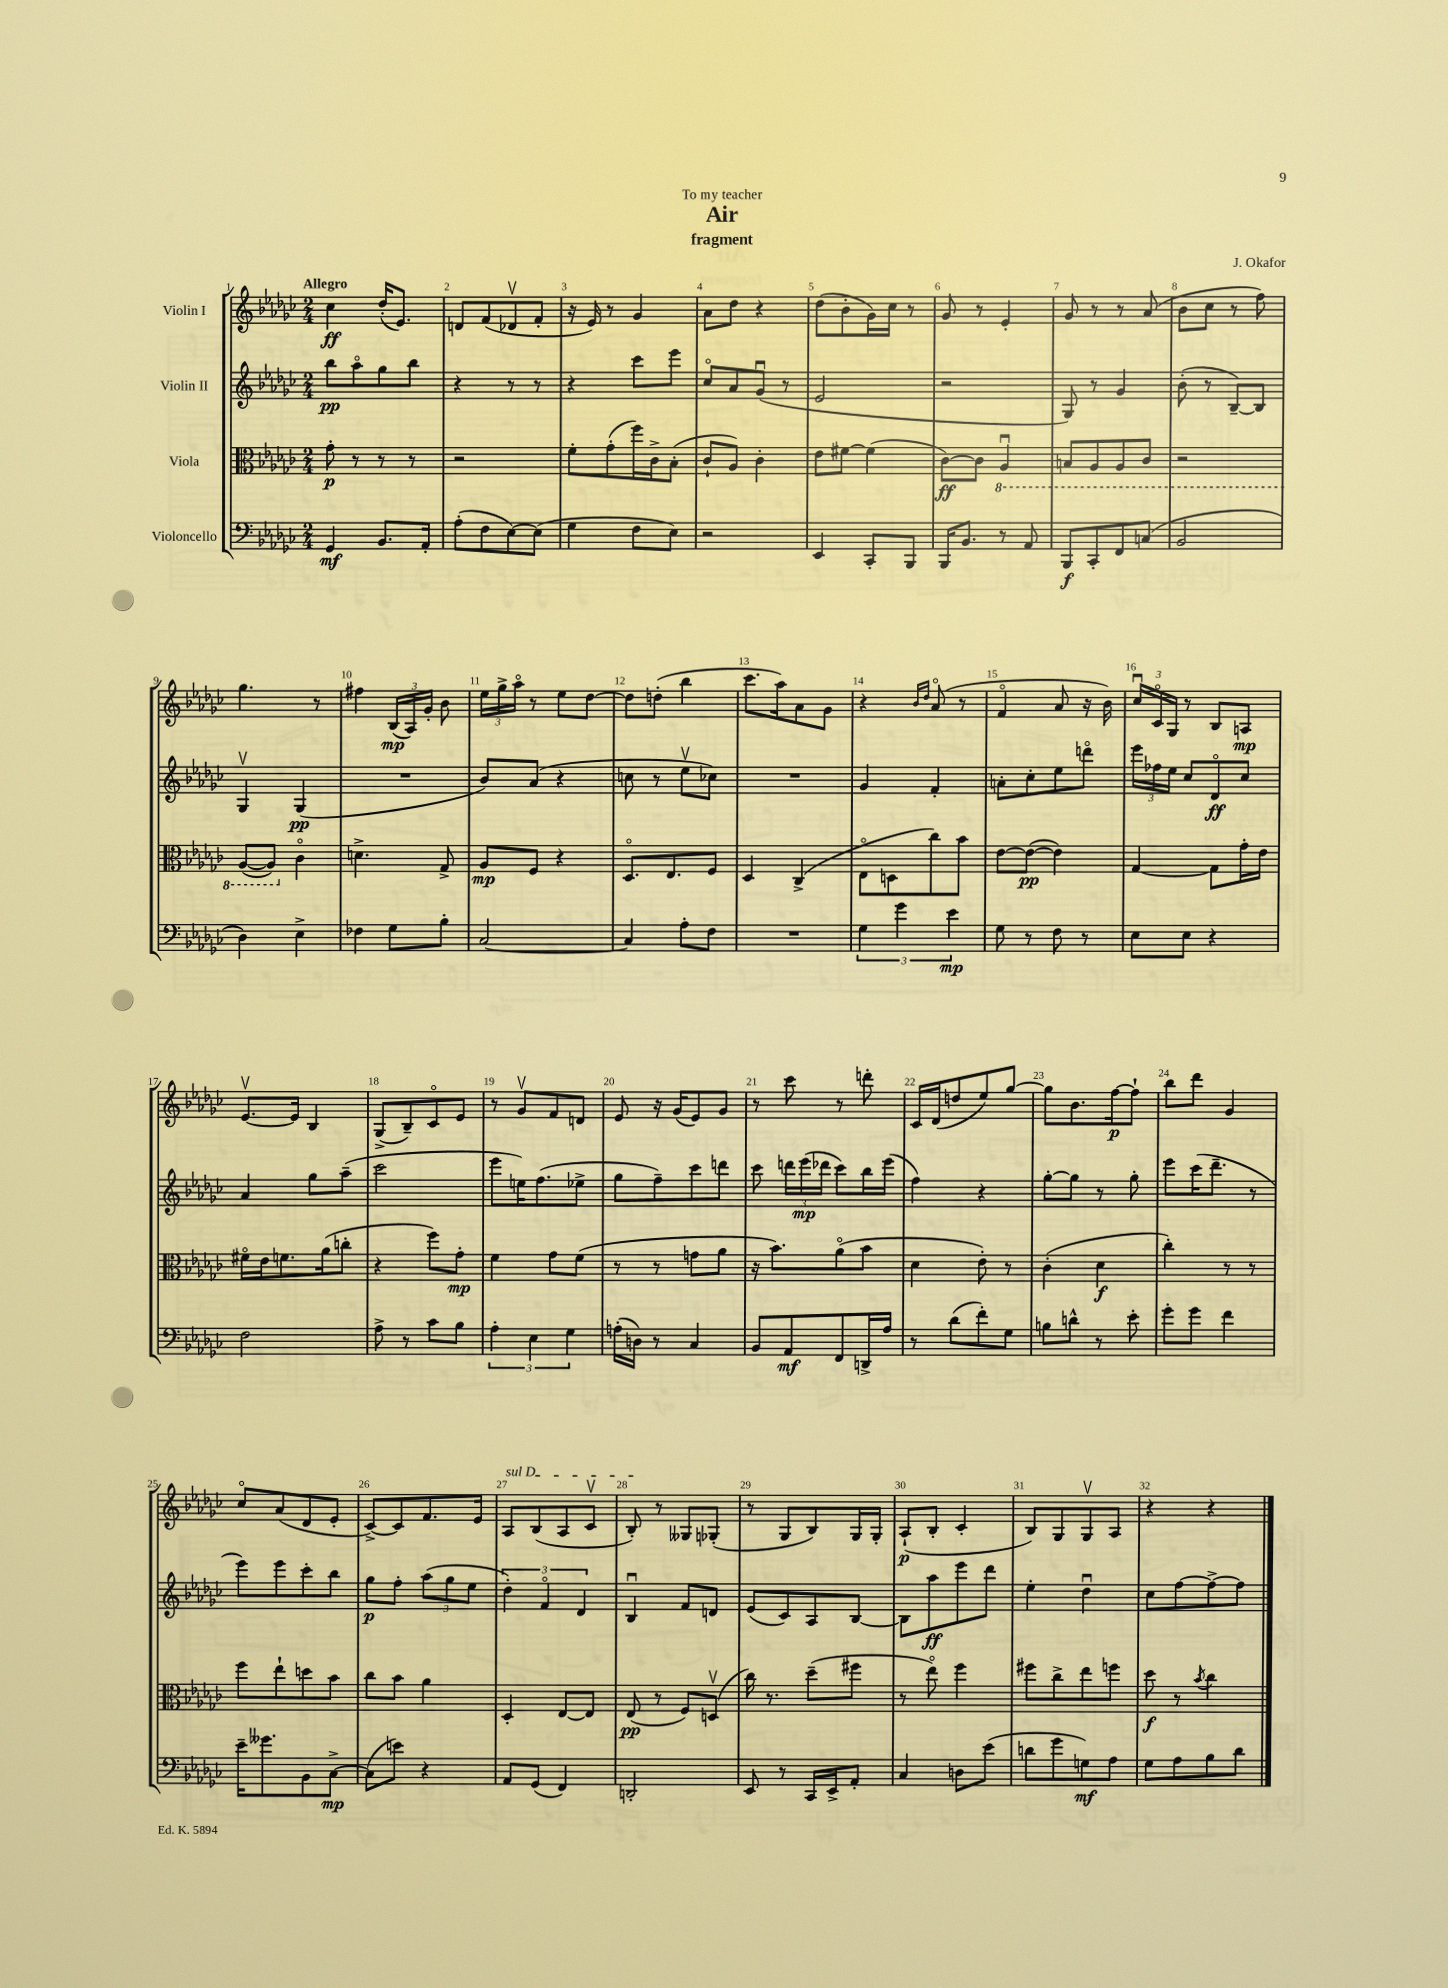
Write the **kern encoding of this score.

**kern	**kern	**kern	**kern
*staff4	*staff3	*staff2	*staff1
*clefF4	*clefC3	*clefG2	*clefG2
*k[b-e-a-d-g-c-]	*k[b-e-a-d-g-c-]	*k[b-e-a-d-g-c-]	*k[b-e-a-d-g-c-]
*M2/4	*M2/4	*M2/4	*M2/4
4GG-	8g-'	8bb-	4cc-
.	8r	8aa-o	.
8.BB-	8r	8gg-	(16dd-'
.	.	.	8.e-)
.	8r	8bb-	.
16AA-'	.	.	.
=	=	=	=
(8A-'	2r	4r	8d
8F	.	.	(8f
[8E-)	.	8r	8d-v
(8E-]	.	8r	8f'
=	=	=	=
4G-	8f'	4r	16r
.	.	.	16e-)
.	(8g-'	.	8r
8F	16ff)	8ccc-	4g-
.	16c-^	.	.
8E-)	(8B-'	8eee-	.
=	=	=	=
2r	8c-`	8cc-o	8a-
.	8A-)	8a-	8dd-
.	4c-'	(8g-u	4r
.	.	8r	.
=	=	=	=
4EE-	8e-	2e-	(8dd-
.	[8f#	.	8b-'
8CC-'	(4f#]	.	16g-)
.	.	.	16cc-
8BBB-	.	.	8r
=	=	=	=
16BBB-	[8c-)	2r	8g-
8.BB-	.	.	.
.	8c-]	.	8r
8r	4AA-u	.	4e-'
8AA-	.	.	.
=	=	=	=
8BBB-	8BB	8G-)	8g-
8CC-'	8AA-	8r	8r
8FF	8AA-	4g-	8r
(8C	8C-	.	(8a-
=	=	=	=
2BB-	2r	(8b-'	8b-
.	.	8r	8cc-
.	.	[8B-~)	8r
.	.	8B-]	8ff)
=	=	=	=
4D-)	([8AA-	4G-v	4.gg-
.	8AA-])	.	.
4E-^	4c-o	(4G-	.
.	.	.	8r
=	=	=	=
4F-	4.d^	2r	4ff#
8G-	.	.	(24B-
.	.	.	24A-)
.	.	.	24g-'
8B-'	8G-^	.	8b-
=	=	=	=
[2C-	8A-	8b-)	24ee-
.	.	.	24gg-^
.	.	.	24aa-o
.	8F	(8a-	8r
.	4r	4r	8ee-
.	.	.	[8dd-
=	=	=	=
4C-]	8.D-o	8cc	8dd-]
.	.	8r	(8dd'
.	8.E-	.	.
8A-'	.	8ee-v	4bb-
8F	8F	8cc-)	.
=	=	=	=
2r	4D-	2r	8.ccc-
.	.	.	16aa-)
.	(4C-^	.	8a-
.	.	.	8g-
=	=	=	=
6G-	8E-o	4g-	4r
.	8D	.	.
6g-	.	.	.
.	.	.	16qqb-
.	.	.	16qqdd-
.	8cc-)	4f'	(8a-o
6e-	.	.	.
.	8b-	.	8r
=	=	=	=
8G-	[8e-	8a'	4fo
8r	(8e-_	8cc-'	.
8F	4e-])	8ee-	8a-
8r	.	8dddo	16r
.	.	.	16b-)
=	=	=	=
8E-	[4G-	24eee-	24cc-u
.	.	24ff-	24c-o
.	.	24ee-	24G-
8E-	.	8cc-	8r
4r	8G-]	8d-o	8B-
.	16g-'	8cc-	8A
.	16e-	.	.
=	=	=	=
2F	16f#o	4a-	[8.e-v
.	16e-	.	.
.	8.f	.	.
.	.	.	16e-]
.	.	8gg-	4B-
.	(16a-	.	.
.	8cc'	(8aa-~	.
=	=	=	=
8A-^	4r	2ccc-	(8G-^
8r	.	.	8B-~)
8c-	8ff)	.	8c-o
8B-	8g-'	.	8e-
=	=	=	=
6A-'	4f	8eee-	8r
.	.	16ee)	8g-v
6E-	.	.	.
.	.	(8.ff	.
.	8g-	.	8f
6G-	.	.	.
.	(8f	8ee-^	8d
=	=	=	=
(16A'	8r	8gg-	8e-
16D)	.	.	.
8r	8r	8ff~)	16r
.	.	.	(16g-
4C-	8g	8ccc-	8e-)
.	8a-	8ddd	8g-
=	=	=	=
8BB-	16r	8ccc-	8r
.	8.b-)	.	.
8AA-	.	24ddd	8ccc-
.	.	(24eee-	.
.	.	24ddd-	.
8FF	(8a-o	8ccc-)	8r
16DD^	8b-	16bb-	8ddd'
16A-	.	(16eee-	.
=	=	=	=
8r	4d-	4ff)	16c-
.	.	.	(16d-
(8d-	.	.	8dd
8f')	8e-')	4r	8ee-)
8G-	8r	.	[8gg-
=	=	=	=
8B	(4c-'	[8gg-'	8gg-]
8d^^	.	8gg-]	8.b-
8r	4d-	8r	.
.	.	.	[16ff
8e-'	.	8gg-'	8ff`]
=	=	=	=
8g-'	4cc-')	8eee-	8bb-
8g-	.	(16ccc-	8ddd-
.	.	8.ddd-~	.
4f	8r	.	4g-
.	8r	8r	.
=	=	=	=
16e-~	8ff	8eee-)	8cc-o
8.g--	.	.	.
.	8ee-`	8eee-	(8a-
8BB-	8dd	8ccc-'	8d-
[8C-^	8b-	8bb-	8e-'
=	=	=	=
(8C-]	8cc-	8gg-	[8c-^)
8e)	8b-	8ff'	8c-]
4r	4a-	(12aa-	8.f
.	.	12gg-	.
.	.	12ee-	.
.	.	.	16e-
=	=	=	=
8AA-	4D-'	6dd-')	8A-
(8GG-	.	.	(8B-
.	.	6fo	.
4FF)	[8E-	.	8A-
.	.	6d-	.
.	8E-]	.	8c-v
=	=	=	=
2DD'	(8E-	4B-u	8B-')
.	8r	.	8r
.	8F)	8f	8G--
.	(8Dv	8d	(8G-'
=	=	=	=
8EE-	16cc-)	(8e-	8r
.	8.r	.	.
8r	.	8c-)	8G-
16CC-	(8dd-~	8A-	8B-)
16EE-^	.	.	.
8AA-'	8ff#	[8B-	16G-
.	.	.	16G-'
=	=	=	=
4C-	8r	8B-]	(8A-`
.	8ee-o)	8aa-	8B-'
8D	4ff	8eee-	4c-'
(8e-	.	8ddd-	.
=	=	=	=
8d	8ff#	4ee-'	8B-)
8g-	8cc-^	.	8G-
8G)	8ee-	4dd-u	8G-v
8A-	8ff	.	8A-
=	=	=	=
8G-	8dd-	8cc-	4r
8A-	8r	[8ff	.
.	8qb-	.	.
8B-	4cc-	8ff^_	4r
8d-	.	8ff]	.
==	==	==	==
*-	*-	*-	*-
